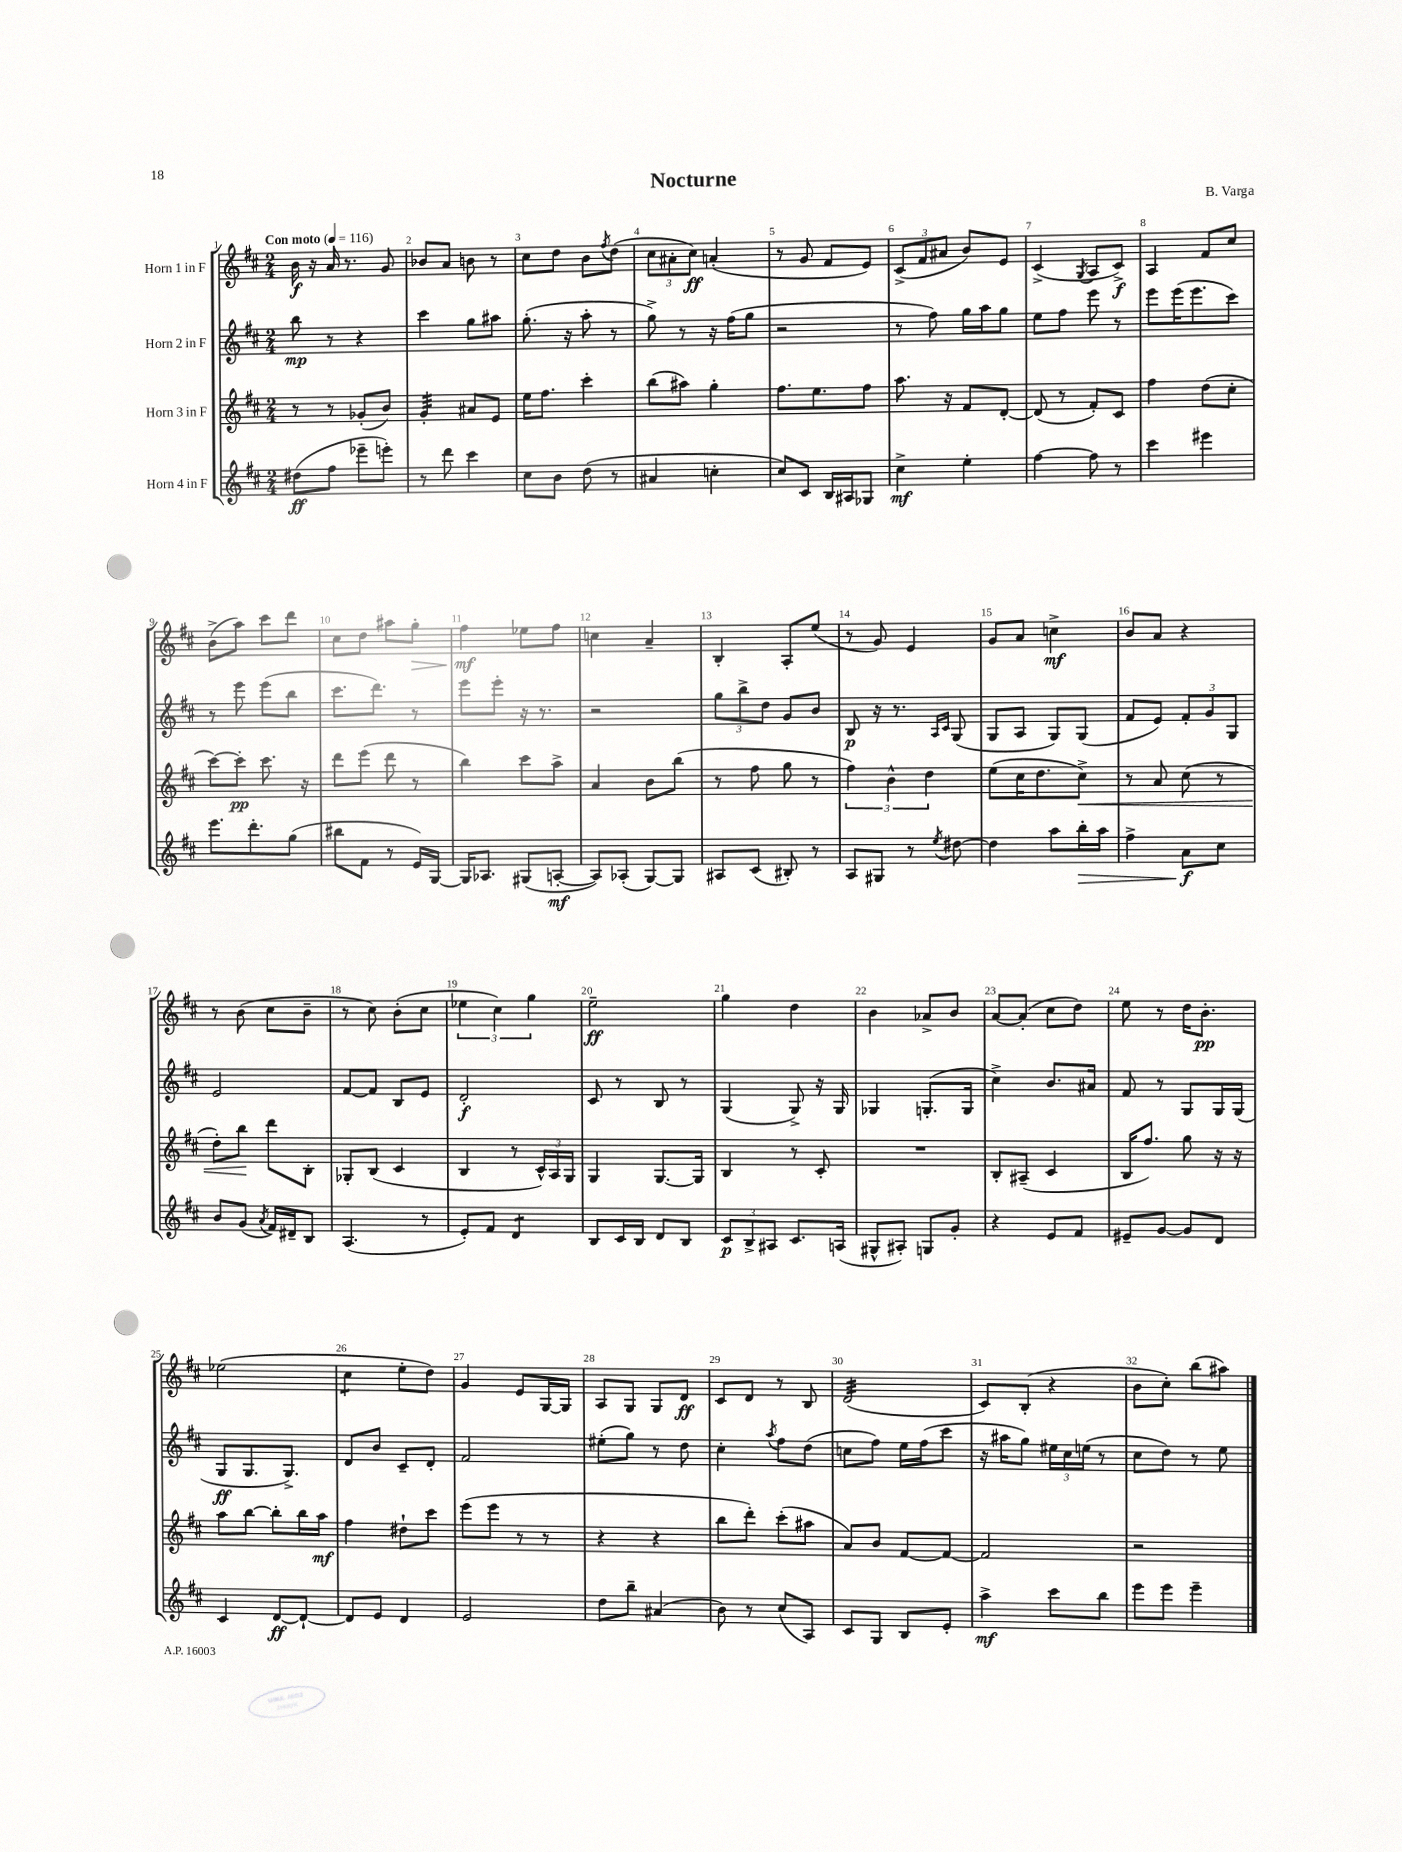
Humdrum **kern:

**kern	**kern	**kern	**kern
*staff4	*staff3	*staff2	*staff1
*clefG2	*clefG2	*clefG2	*clefG2
*k[f#c#]	*k[f#c#]	*k[f#c#]	*k[f#c#]
*M2/4	*M2/4	*M2/4	*M2/4
*MM116	*MM116	*MM116	*MM116
(8dd#\L	8r	8bb\	16b\
.	.	.	16r
8ff#\J	8r	8r	16a/
.	.	.	8.r
8eee-~\L	(8g-'/L	4r	.
8eee'\J)	8b/J)	.	8g/
=	=	=	=
8r	4g'/	4ccc#\	8b-/L
8ddd\	.	.	8a/J
4ccc#\	8a#/L	8gg\L	8b\
.	8e/J	8aa#\J	8r
=	=	=	=
8cc#\L	16ee\LK	(8.gg'\	8cc#\L
.	8.ff#\J	.	.
8b\J	.	.	8dd\J
.	.	16r	.
(8dd\	4ccc#'\	8aa'\	8b\L
.	.	.	8qff#/
8r	.	8r	(8dd\J
=	=	=	=
4a#/	(8bb\L	8gg^\)	12cc#\L
.	.	.	12a#'\
.	8aa#\J)	8r	.
.	.	.	12cc#\J)
4cc'\	4gg'\	16r	(4a'/
.	.	(16ff#\LK	.
.	.	8gg\J	.
=	=	=	=
8cc#/L)	8.ff#\L	2r	8r
8c#/J	.	.	8g/
.	8.ee\	.	.
16B/LL	.	.	8f#/L
16A#/J	.	.	.
8G-/J	8ff#\J	.	8e/J)
=	=	=	=
4cc#^\	8.aa\	8r	(12c#^/L
.	.	.	12f#/
.	.	8ff#\)	.
.	.	.	12a#/J
.	16r	.	.
4ee'\	8f#/L	16gg\LL	8b/L)
.	.	16aa\J	.
.	[8d'/J	8gg\J	8e/J
=	=	=	=
[4ff#\	(8d/]	8ee\L	(4c#^/
.	8r	8ff#\J	.
.	.	.	8qG/
8ff#\]	8f#'/L)	8eee\	8A/L
8r	8c#/J	8r	8c#^/J)
=	=	=	=
4ccc#\	4ff#\	8eee\L	4A/
.	.	(16eee\K	.
.	.	8.eee\	.
4eee#\	(8dd\L	.	8f#/L
.	8cc#'\J	8ccc#\J)	8cc#/J
=	=	=	=
8.eee\L	[8ccc#\L)	8r	(8b^\L
.	8ccc#'\]J	8eee\	8aa\J)
8.ddd'\	.	.	.
.	8.ccc#\	(8eee\L	8ccc#\L
(8gg\J	.	8bb\J	8ddd\J
.	16r	.	.
=	=	=	=
8bb#\L	8ddd\L	8.ccc#\L	8cc#\L
8f#\J	(8eee\J	.	8dd\J
.	.	8.ddd\J)	.
8r	8ddd\	.	8aa#\L
16e/LL)	8r	8r	8gg'\J
[16G/JJ	.	.	.
=	=	=	=
16G/]LK	4bb\)	8eee\L	4ff#\
8.A-/J	.	.	.
.	.	8eee'\J	.
(8G#/L	8ccc#\L	16r	8ee-\L
.	.	8.r	.
[8A'/J	8aa^\J	.	8ff#\J
=	=	=	=
8A/]L)	4a/	2r	4cc\
(8A-'/J	.	.	.
[8G/L)	8b\L	.	4a~/
8G/]J	(8bb\J	.	.
=	=	=	=
8A#/L	8r	12gg\L	4B'/
.	.	12bb^\	.
(8c#/J	8ff#\	.	.
.	.	12dd\J	.
8B#'/)	8gg\	8g/L	8A'/L
8r	8r	8b/J	(8ee/J
=	=	=	=
8A/L	6ff#\)	8B/	8r
8G#/J	.	16r	8g/)
.	6b^^\	.	.
.	.	8.r	.
8r	.	.	4e/
.	6dd\	.	.
.	.	16qqA/LL	.
8qee/	.	16qqc#/JJ	.
[8dd#\	.	(8G/	.
=	=	=	=
4dd#\]	(8ee\L	8G/L	8g/L
.	16cc#\K	8A/J	8a/J
.	8.dd\	.	.
8aa\L	.	8G/L)	4cc^\
16bb'\L	8cc#^\J)	(8G/J	.
16aa\JJ	.	.	.
=	=	=	=
4ff#^\	8r	8f#/L	8b/L
.	8a/	8e/J)	8a/J
8a\L	(8cc#\	12f#'/L	4r
.	.	12g/	.
8cc#\J	8r	.	.
.	.	12G/J	.
=	=	=	=
8b/L	8dd'\L)	2e/	8r
(8g/J	8bb\J	.	(8b\
8qa/	.	.	.
16f#/LL)	8ddd\L	.	8cc#\L
16d#~/J	.	.	.
8B/J	8B'\J	.	8b~\J
=	=	=	=
(4.A/	8G-'/L	[8f#/L	8r
.	(8B/J	8f#/]J	8cc#\)
.	4c#/	8B/L	(8b'\L
8r	.	8e/J	8cc#\J
=	=	=	=
8e'/L)	4B/	2d'/	6ee-\
8f#/J	.	.	.
.	.	.	6cc#\)
4d/	8r	.	.
.	.	.	6gg\
.	24c#^^/LL)	.	.
.	24A/	.	.
.	24G/JJ	.	.
=	=	=	=
8B/L	4G/	8c#/	2ee~\
16c#/L	.	8r	.
16B/JJ	.	.	.
8d/L	[8.G/L	8B/	.
8B/J	.	8r	.
.	16G/]Jk	.	.
=	=	=	=
12c#/L	4B/	(4G/	4gg\
12B^/	.	.	.
12A#/J	.	.	.
8.c#/L	8r	8G^/)	4dd\
.	8c#'/	16r	.
(16A/Jk	.	16G/	.
=	=	=	=
8G#^^/L	2r	4G-/	4b\
8A#'/J)	.	.	.
8G/L	.	(8.G'/L	8a-^/L
8g'/J	.	.	8b/J
.	.	16G/Jk	.
=	=	=	=
4r	8B'/L	4cc#^\)	[8a/L
.	(8A#~/J	.	(8a'/]J
8e/L	4c#/	8.b/L	8cc#\L
8f#/J	.	.	8dd\J)
.	.	16a#/Jk	.
=	=	=	=
8e#~/L	16B/LK	8f#/	8ee\
.	8.ff#/J)	.	.
[8g/J	.	8r	8r
8g/]L	8gg\	8G/L	16dd\LK
.	.	.	8.b'\J
8d/J	16r	16G/L	.
.	16r	(16G/JJ	.
=	=	=	=
4c#/	8aa\L	8G/L	(2ee-\
.	[8bb\J	8.G/	.
[8d/L	8bb'\]L	.	.
.	.	8.G^/J)	.
8d`/_J	16bb\L	.	.
.	16aa\JJ	.	.
=	=	=	=
8d/]L	4ff#\	8d/L	4cc#\
8e/J	.	8b/J	.
4d/	8dd#`\L	8c#~/L	8ee'\L
.	8ccc#\J	8d'/J	8dd\J)
=	=	=	=
2e/	(8eee\L	2f#/	4g/
.	8eee\J	.	.
.	8r	.	8e/L
.	8r	.	[16G/L
.	.	.	16G/]JJ
=	=	=	=
8dd\L	4r	(8ee#'\L	8A/L
8bb~\J	.	8gg\J)	8G/J
(4a#/	4r	8r	8G/L
.	.	8dd\	8d/J
=	=	=	=
8b\)	8bb\L	4cc#'\	8c#/L
8r	8ddd'\J)	.	8d/J
.	.	8qaa/	.
(8cc#/L	(8ccc#'\L	8ff#\L	8r
8A/J)	8aa#\J	(8dd\J	8B/
=	=	=	=
8c#/L	8a/L)	8cc\L	(2d/
8G/J	8b/J	8ff#\J)	.
8B/L	[8f#/L	16ee\LL	.
.	.	(16ff#\J	.
8e'/J	8f#/_J	8ccc#\J	.
=	=	=	=
4aa^\	2f#/]	16r	8c#/L)
.	.	16aa#\LK	.
.	.	8gg\J)	(8B'/J
8ccc#\L	.	24ee#\LL	4r
.	.	24cc#\	.
.	.	(24ee\JJ	.
8bb\J	.	8r	.
=	=	=	=
8eee\L	2r	8cc#\L	8b\L
8eee\J	.	8dd\J)	8cc#'\J)
4eee~\	.	8r	(8bb\L
.	.	8ee\	8aa#\J)
==	==	==	==
*-	*-	*-	*-
